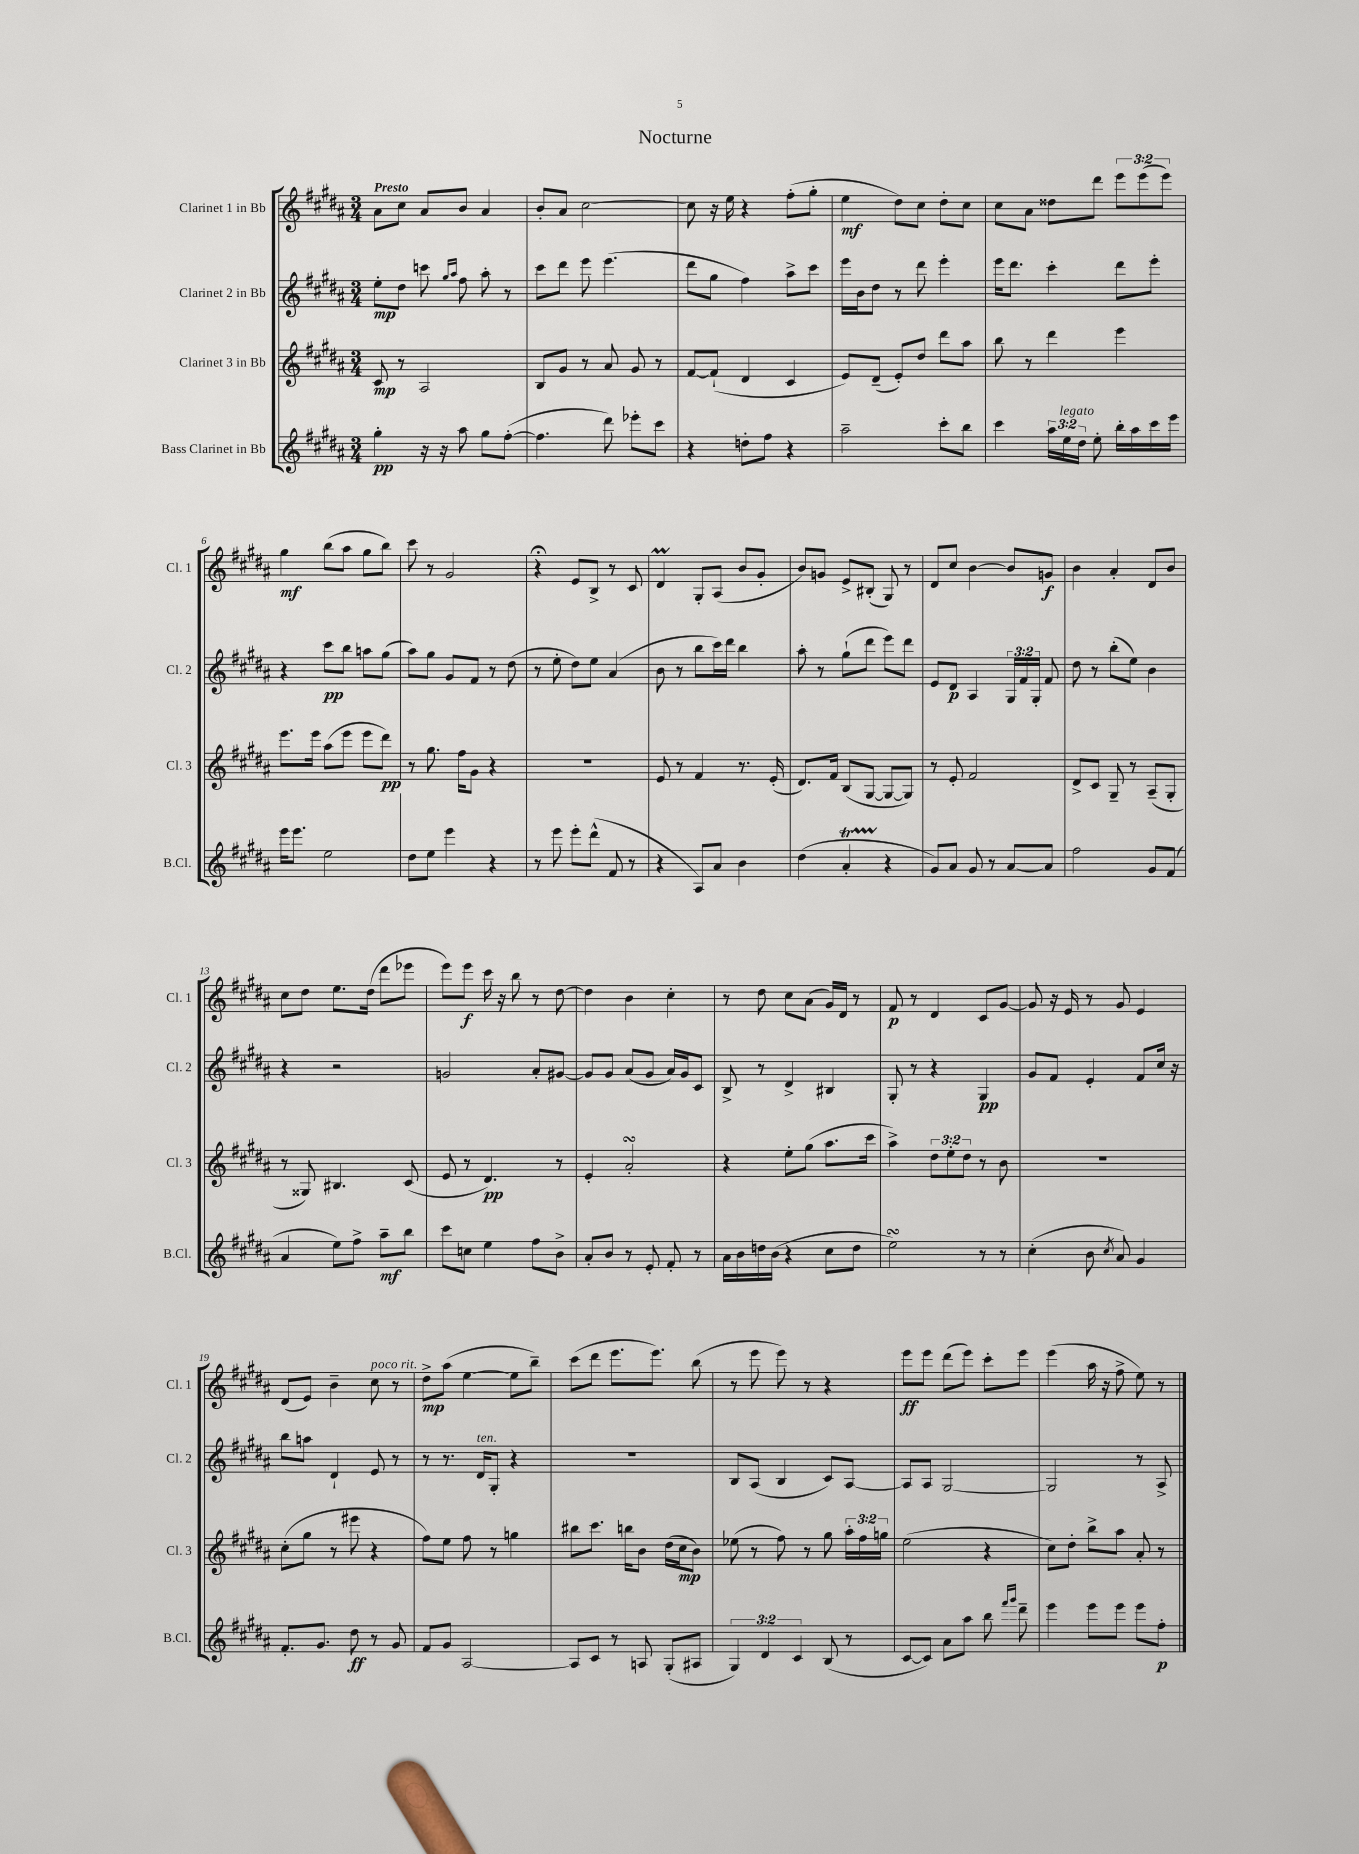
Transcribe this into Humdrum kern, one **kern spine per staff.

**kern	**kern	**kern	**kern
*staff4	*staff3	*staff2	*staff1
*clefG2	*clefG2	*clefG2	*clefG2
*k[f#c#g#d#a#]	*k[f#c#g#d#a#]	*k[f#c#g#d#a#]	*k[f#c#g#d#a#]
*M3/4	*M3/4	*M3/4	*M3/4
4gg#'	8c#	8ee'	8a#
.	8r	8dd#	8cc#
16r	2A#	8ccc	8a#
16r	.	.	.
.	.	16qqgg#	.
.	.	16qqaa#	.
8aa#	.	8ff#	8b
8gg#	.	8aa#'	4a#
([8ff#'	.	8r	.
=	=	=	=
4.ff#]	8B	8ccc#	8b'
.	8g#	8ddd#	8a#
.	8r	8eee	[2cc#
8ddd#)	8a#	(4.eee	.
8eee-'	8g#	.	.
8ccc#	8r	.	.
=	=	=	=
4r	[8f#	8ddd#	8cc#]
.	(8f#`]	8gg#	16r
.	.	.	16ee
8dd'	4d#	4ff#)	4r
8ff#	.	.	.
4r	4c#	8aa#^	(8ff#'
.	.	8ccc#	8gg#'
=	=	=	=
2aa#~	8e)	16eee	4ee
.	.	16b	.
.	(8d#~	8dd#	.
.	8e')	8r	8dd#)
.	8dd#	8ddd#	8cc#
8ccc#'	8ddd#	4eee'	8dd#'
8bb	8aa#	.	8cc#
=	=	=	=
4ccc#	8bb	16eee	8cc#
.	.	8.ddd#	.
.	8r	.	8a#
24aa#	4ddd#	4ccc#'	8dd##
24ee	.	.	.
24dd#	.	.	.
8ee'	.	.	8ddd#
16bb'	4eee	8ddd#	12eee
16aa#	.	.	.
.	.	.	(12eee
16ccc#	.	8eee'	.
.	.	.	12eee)
16eee	.	.	.
=	=	=	=
16eee	8.eee	4r	4gg#
8.eee	.	.	.
.	16eee	.	.
2ee	(8aa#	8ccc#	(8bb
.	8eee	8bb	8aa#
.	8eee	8aa	8gg#
.	8ddd#)	(8gg#	8bb)
=	=	=	=
8dd#	8r	8aa#)	8ccc#
8ee	8.gg#	8gg#	8r
4eee	.	8g#	2g#
.	16ff#	.	.
.	8g#	8f#	.
4r	4r	8r	.
.	.	(8dd#	.
=	=	=	=
8r	2.r	8r	4r;
8eee	.	8ee'	.
8eee'	.	8dd#)	8e
(8ddd#^^	.	8ee	8B^
8f#	.	(4a#	8r
8r	.	.	8c#
=	=	=	=
4r	8e	8b	4d#
.	8r	8r	.
8A#)	4f#	8bb	8G#'
8a#	.	16ccc#)	(8A#
.	.	16ddd#	.
4b	8.r	4bb	8b
.	.	.	8g#'
.	(16e'	.	.
=	=	=	=
(4dd#	8.d#)	8aa#'	8b)
.	.	8r	8g
.	16f#	.	.
4a#'	(8B	(8gg#`	8e^
.	[8G#	8ddd#	(8B#'
4r	8G#_	8eee)	8G#)
.	8G#])	8ddd#	8r
=	=	=	=
8g#)	8r	8e	8d#
8a#	8e'	8d#	8cc#
8g#	2f#	4A#	[4b
8r	.	.	.
[8a#	.	24G#	8b]
.	.	24f#	.
.	.	24G#'	.
8a#]	.	8f#	8g
=	=	=	=
2ff#	8d#^	8dd#	4b
.	8c#	8r	.
.	8G#~	(8bb'	4a#'
.	8r	8ee)	.
8g#	(8A#~	4b	8d#
(8f#	8G#'	.	8b
=	=	=	=
4a#	8r	4r	8cc#
.	8G##)	.	8dd#
8ee)	4.B#	2r	8.ee
8ff#^	.	.	.
.	.	.	(16dd#
8aa#~	.	.	8ddd#
8bb	(8c#	.	8eee-
=	=	=	=
8ccc#	8e	2g	8eee)
8cc	8r	.	8eee
4ee	4.d#)	.	16ccc#
.	.	.	16r
.	.	.	8bb
8ff#	.	8a#'	8r
8b^	8r	[8g#	[8dd#
=	=	=	=
8a#'	4e'	8g#]	4dd#]
8b	.	8g#	.
8r	2a#'	(8a#	4b
8e'	.	8g#	.
8f#'	.	16a#)	4cc#'
.	.	16g#	.
8r	.	8c#	.
=	=	=	=
16a#	4r	8B^	8r
16b	.	.	.
16dd	.	8r	8dd#
(16b	.	.	.
4r	8ee'	4d#^	8cc#
.	(8gg#	.	(8a#
8cc#	8.aa#	4B#	16g#)
.	.	.	16d#
8dd	.	.	8r
.	16ccc#	.	.
=	=	=	=
2ee)	4aa#^)	8G#'	8f#
.	.	8r	8r
.	12dd#	4r	4d#
.	12ee'	.	.
.	12dd#	.	.
8r	8r	4G#	8c#
8r	8b	.	[8g#
=	=	=	=
(4cc#'	2.r	8g#	8g#]
.	.	8f#	16r
.	.	.	16e
8b	.	4e'	8r
8qcc#	.	.	.
8a#)	.	.	8g#
4g#	.	8f#	4e
.	.	16cc#	.
.	.	16r	.
=	=	=	=
8.f#'	(8cc#'	8bb	(8d#
.	8gg#	8aa	8e)
8.g#	.	.	.
.	8r	4d#`	4b~
8dd#	8eee#	.	.
8r	4r	8e	8cc#
8g#	.	8r	8r
=	=	=	=
8f#	8ff#)	8r	8dd#^
8g#	8ee	8.r	(8aa#
[2A#	8ff#	.	[4ee
.	.	16d#	.
.	8r	8G#'	.
.	4gg	4r	8ee]
.	.	.	8bb~)
=	=	=	=
8A#]	8bb#	2.r	(8ccc#
8c#	8.ccc#	.	8ddd#
8r	.	.	8.eee
.	16bb	.	.
8A	8b	.	.
.	.	.	8.eee)
(8G#'	(16dd#	.	.
.	16cc#	.	.
8A#	8b)	.	(8bb
=	=	=	=
6G#)	(8ee-	8B	8r
.	8r	(8A#	8eee
6d#	.	.	.
.	8ff#)	4B	8eee)
6c#	.	.	.
.	8r	.	8r
(8B	8gg#	8c#)	4r
8r	24aa#'	[8A#	.
.	24ff#	.	.
.	24gg	.	.
=	=	=	=
[8c#	(2ee	8A#]	8eee
8c#])	.	8A#	8eee
8a#	.	[2G#	(8ddd#
8aa#	.	.	8eee)
8bb	4r	.	8ccc#'
16qqfff#	.	.	.
16qqggg#	.	.	.
8ddd#~	.	.	8eee
=	=	=	=
4eee	8cc#)	2G#]	(4eee
.	8dd#'	.	.
8eee	8bb^	.	16aa#
.	.	.	16r
8eee	8aa#	.	8ff#^
8eee	8a#'	8r	8ee)
8ff#'	8r	8A#^	8r
==	==	==	==
*-	*-	*-	*-
